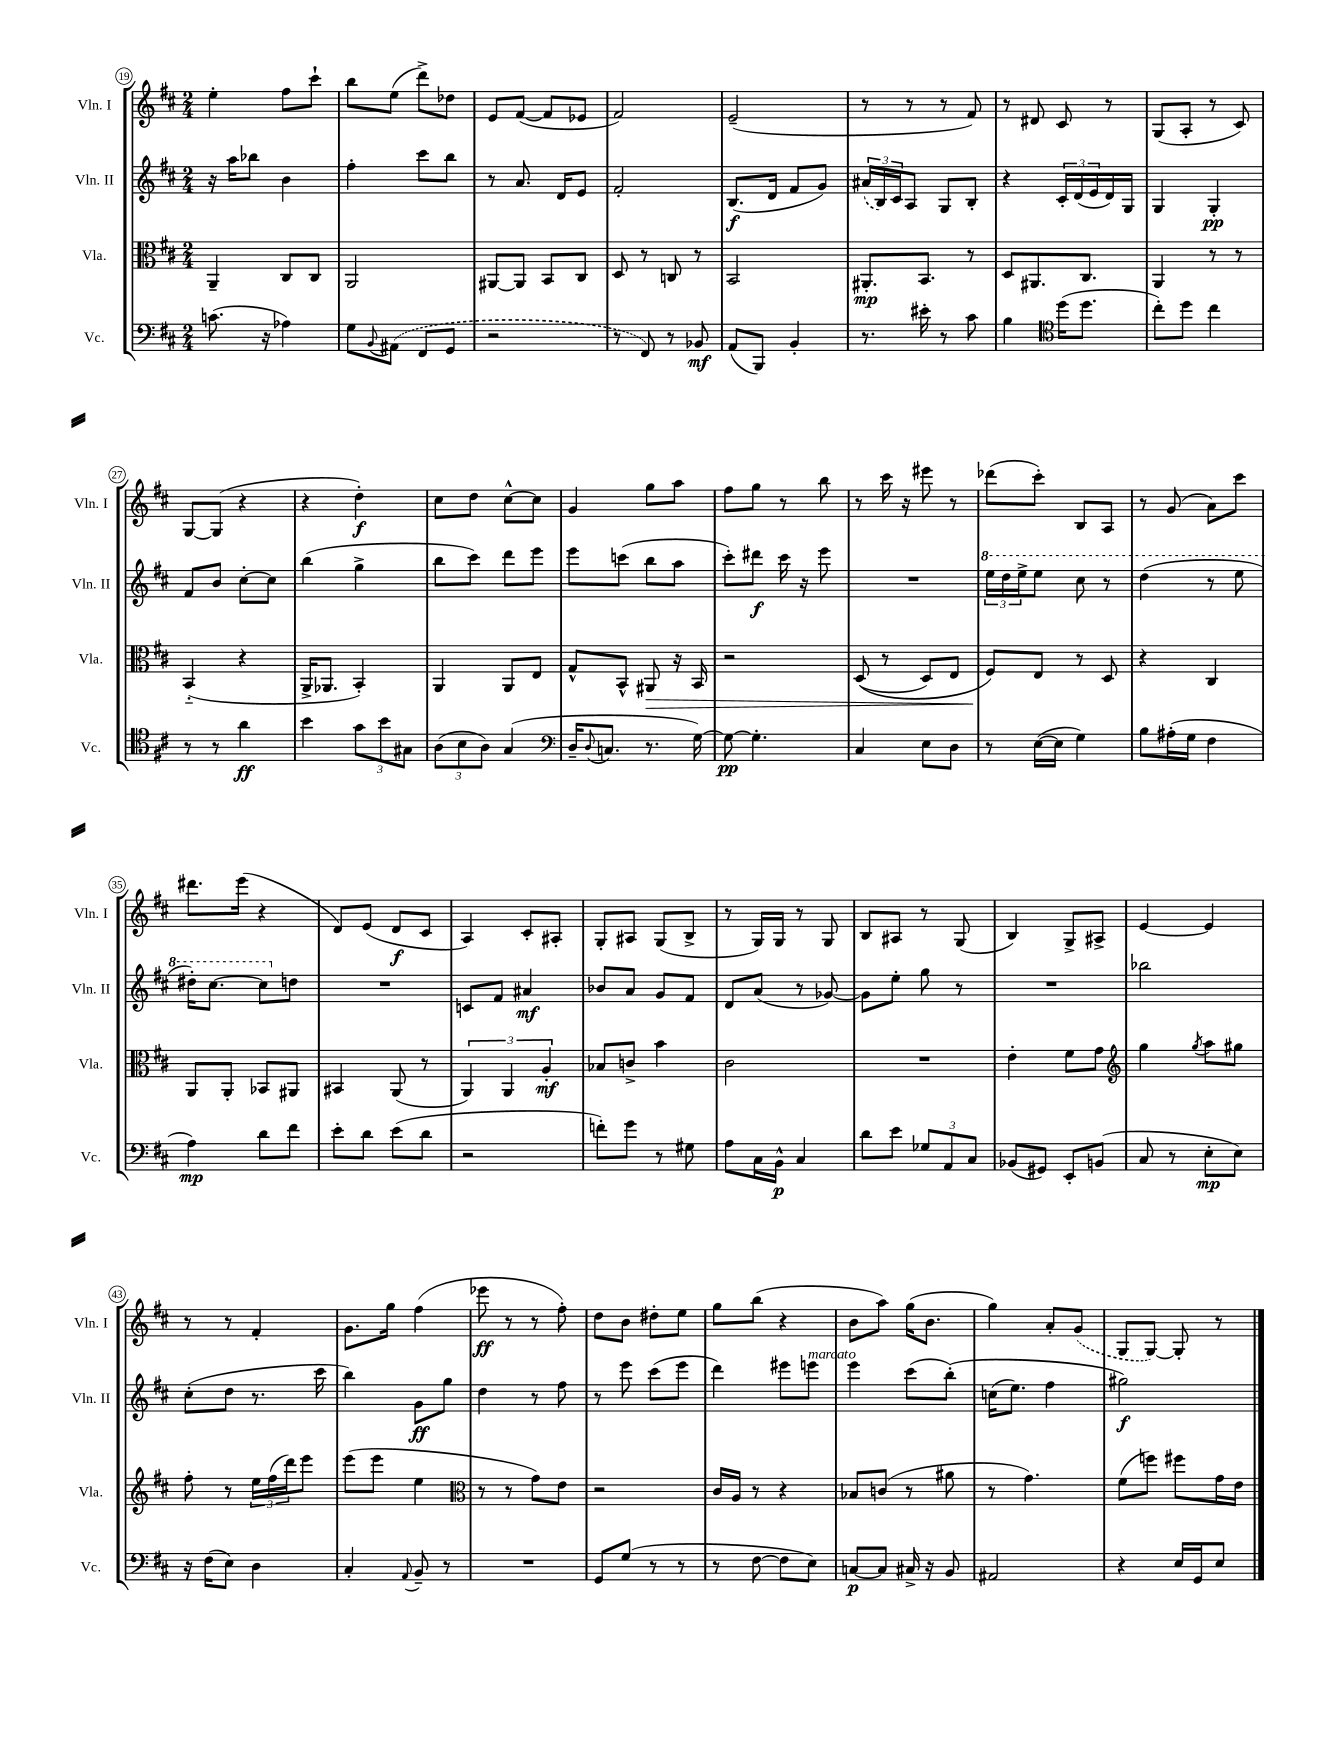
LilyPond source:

<<
\new StaffGroup <<
\new Staff = "s0" \with { instrumentName = "Vln. I" shortInstrumentName = "Vln. I" } {
    \clef treble \key d \major \numericTimeSignature \time 2/4
    e''4-. fis''8 cis'''8-! |
    b''8 e''8( d'''8->) des''8 |
    e'8 fis'8~( fis'8 ees'8 |
    fis'2) |
    e'2--( |
    r8 r8 r8 fis'8) |
    r8 dis'8 cis'8 r8 |
    g8( a8-. r8 cis'8) |
    g8~ g8( r4 |
    r4 d''4-.\f) |
    cis''8 d''8 cis''8~-^ cis''8 |
    g'4 g''8 a''8 |
    fis''8 g''8 r8 b''8 |
    r8 cis'''16 r16 eis'''8 r8 |
    des'''8( cis'''8-.) b8 a8 |
    r8 g'8( a'8) cis'''8 |
    dis'''8. e'''16( r4 |
    d'8) e'8( d'8\f cis'8 |
    a4) cis'8-. ais8-. |
    g8-. ais8 g8( b8-> |
    r8 g16) g16 r8 g8 |
    b8 ais8 r8 g8( |
    b4) g8-> ais8-> |
    e'4~ e'4 |
    r8 r8 fis'4-. |
    g'8. g''16 fis''4( |
    ees'''8\ff r8 r8 fis''8-.) |
    d''8 b'8 dis''8-. e''8 |
    g''8 b''8( r4 |
    b'8 a''8) g''16( b'8. |
    g''4) a'8-. \once \slurDashed g'8( |
    g8 g8~) g8-. r8 \bar "|." |
}
\new Staff = "s1" \with { instrumentName = "Vln. II" shortInstrumentName = "Vln. II" } {
    \clef treble \key d \major \numericTimeSignature \time 2/4
    r16 a''16 bes''8 b'4 |
    fis''4-. cis'''8 b''8 |
    r8 a'8. d'16 e'8 |
    fis'2-. |
    b8.\f( d'16 fis'8 g'8) |
    \tuplet 3/2 { \once \slurDashed ais'16( b16) cis'16 } a8 g8 b8-. |
    r4 \tuplet 3/2 { cis'16-. d'16( e'16 } d'16) g16 |
    g4 g4-.\pp |
    fis'8 b'8 cis''8~-. cis''8 |
    b''4( g''4-> |
    b''8 cis'''8) d'''8 e'''8 |
    e'''8 c'''8( b''8 a''8 |
    cis'''8-.) dis'''8\f cis'''16 r16 e'''8 |
    R2 |
    \tuplet 3/2 { \ottava #1 e'''16 d'''16 e'''16-> } e'''8 cis'''8 r8 |
    d'''4( r8 e'''8 |
    dis'''16-.) cis'''8.~ cis'''8 \ottava #0 d''!8 |
    R2 |
    c'8 fis'8 ais'4\mf |
    bes'8 a'8 g'8 fis'8 |
    d'8 a'8( r8 ges'8~) |
    ges'8 e''8-. g''8 r8 |
    R2 |
    bes''2 |
    cis''8-.( d''8 r8. cis'''16 |
    b''4) g'8\ff g''8 |
    d''4 r8 fis''8 |
    r8 e'''8 cis'''8( e'''8 |
    d'''4) eis'''8 e'''8^\markup { \italic "marcato" } |
    e'''4 cis'''8( b''8-.)\( |
    c''16( e''8.) fis''4 |
    gis''2\f\) \bar "|." |
}
\new Staff = "s2" \with { instrumentName = "Vla." shortInstrumentName = "Vla." } {
    \clef alto \key d \major \numericTimeSignature \time 2/4
    a,4-- cis8 cis8 |
    a,2 |
    ais,8~ ais,8 b,8 cis8 |
    d8 r8 c8 r8 |
    b,2 |
    ais,8.-.\mp b,8. r8 |
    d8 ais,8. cis8. |
    a,4 r8 r8 |
    b,4-_( r4 |
    a,16-> aes,8. b,4-.) |
    a,4 a,8 e8 |
    g8-^ b,8-^ ais,8\> r16 b,16 |
    r2 |
    d8(\( r8 d8) e8 |
    fis8\!\) e8 r8 d8 |
    r4 cis4 |
    a,8 a,8-. bes,8 ais,8 |
    bis,4 a,8( r8 |
    \tuplet 3/2 { a,4) a,4 a4-.\mf } |
    bes8 c'8-> b'4 |
    cis'2 |
    R2 |
    e'4-. fis'8 g'8 |
    \clef treble g''4 \acciaccatura { g''8 } a''8 gis''8 |
    fis''8-. r8 \tuplet 3/2 { e''16 fis''16( d'''16) } e'''8 |
    e'''8( e'''8 e''4 |
    \clef alto r8 r8 g'8) e'8 |
    r2 |
    cis'16 a16 r8 r4 |
    bes8 c'8( r8 ais'8 |
    r8 g'4.) |
    fis'8( f''8) fis''8 g'16 e'16 \bar "|." |
}
\new Staff = "s3" \with { instrumentName = "Vc." shortInstrumentName = "Vc." } {
    \clef bass \key d \major \numericTimeSignature \time 2/4
    c'8.( r16 aes4) |
    g8 \appoggiatura { b,8 } \once \slurDashed ais,8( fis,8 g,8 |
    r2 |
    r8 fis,8) r8 bes,8\mf |
    a,8( b,,8) b,4-. |
    r8. eis'16-. r8 cis'8 |
    b4 \clef tenor d''16( d''8. |
    cis''8-.) d''8 cis''4 |
    r8 r8 a'4\ff |
    b'4 \tuplet 3/2 { g'8 b'8 gis8 } |
    \tuplet 3/2 { a8( b8 a8) } g4( |
    \clef bass d16-- \appoggiatura { d8 } c8. r8. g16~) |
    g8~\pp g4.-. |
    cis4 e8 d8 |
    r8 e16~( e16 g4) |
    b8 ais16-.( g16 fis4 |
    a4\mp) d'8 fis'8 |
    e'8-. d'8 e'8( d'8 |
    r2 |
    f'8-.) g'8 r8 gis8 |
    a8 cis16 b,16-^\p cis4 |
    d'8 e'8 \tuplet 3/2 { ges8 a,8 cis8 } |
    bes,8( gis,8) e,8-. b,8( |
    cis8 r8 e8-.\mp e8) |
    r16 fis16( e8) d4 |
    cis4-. \appoggiatura { a,8 } b,8-- r8 |
    R2 |
    g,8 g8( r8 r8 |
    r8 fis8~ fis8 e8) |
    c8~\p c8 cis16-> r16 b,8 |
    ais,2 |
    r4 e16 g,16 e8 \bar "|." |
}
>>
>>
\layout { \context { \Score currentBarNumber = #19 \override BarNumber.stencil = #(make-stencil-circler 0.1 0.3 ly:text-interface::print) } }
